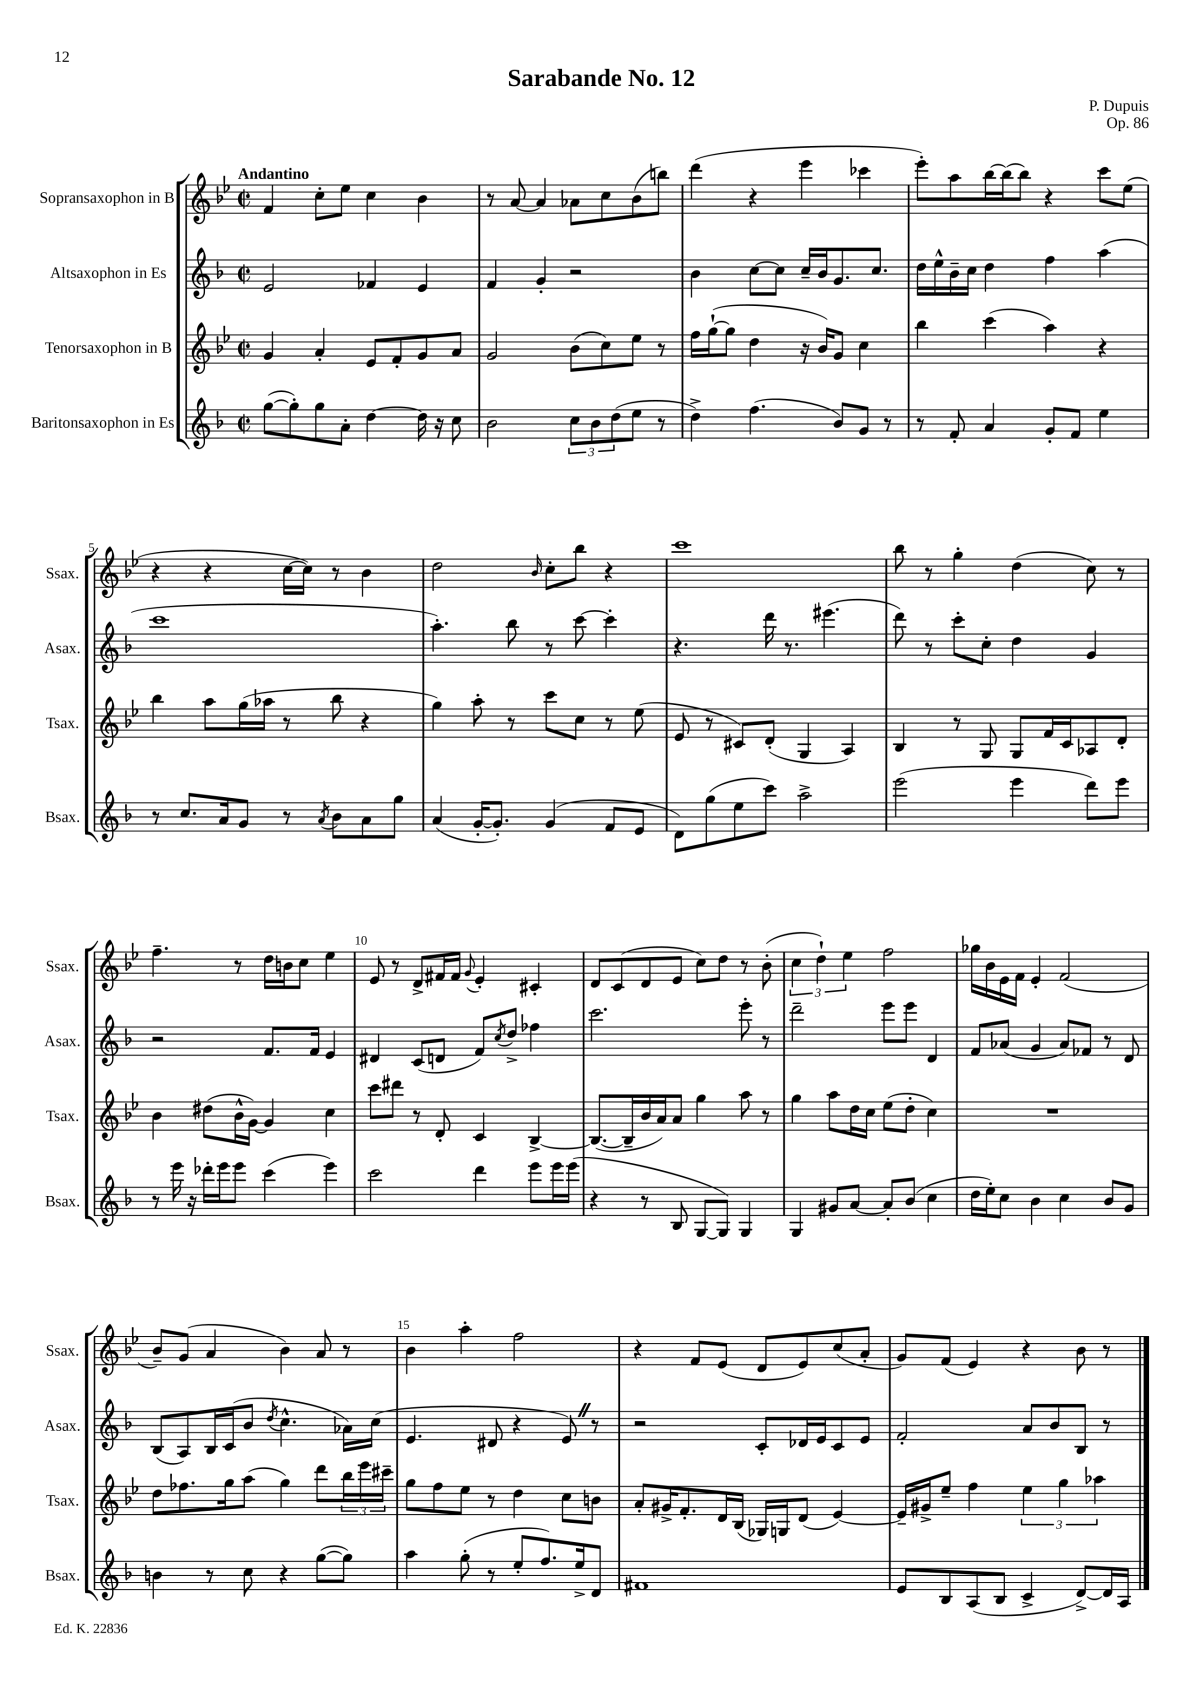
\header { title = "Sarabande No. 12" composer = "P. Dupuis" opus = "Op. 86" }
<<
\new StaffGroup <<
\new Staff = "s0" \with { instrumentName = "Sopransaxophon in B" shortInstrumentName = "Ssax." } {
    \clef treble \key bes \major \defaultTimeSignature \time 2/2 \tempo "Andantino"
    f'4 c''8-. ees''8 c''4 bes'4 |
    r8 a'8~ a'4 aes'8 c''8 bes'8( b''8) |
    d'''4( r4 ees'''4 ces'''4 |
    ees'''8-.) a''8 bes''16~ bes''16( bes''8) r4 c'''8 ees''8( |
    r4 r4 c''16~ c''16) r8 bes'4 |
    d''2 \grace { bes'16 } c''8-. bes''8 r4 |
    c'''1 |
    bes''8 r8 g''4-. d''4( c''8) r8 |
    f''4.-- r8 d''16 b'16 c''8 ees''4 |
    ees'8 r8 d'8-> fis'16 fis'16 \appoggiatura { g'8 } ees'4-. cis'4-. |
    d'8 c'8( d'8 ees'8 c''8) d''8 r8 bes'8-.( |
    \tuplet 3/2 { c''4 d''4-!) ees''4 } f''2 |
    ges''16 bes'16 ees'16 f'16 ees'4-. f'2( |
    bes'8--) g'8( a'4 bes'4) a'8 r8 |
    bes'4 a''4-. f''2 |
    r4 f'8 ees'8( d'8 ees'8) c''8( a'8-. |
    g'8) f'8( ees'4) r4 bes'8 r8 \bar "|." |
}
\new Staff = "s1" \with { instrumentName = "Altsaxophon in Es" shortInstrumentName = "Asax." } {
    \clef treble \key f \major \defaultTimeSignature \time 2/2
    e'2 fes'4 e'4 |
    f'4 g'4-. r2 |
    bes'4 c''8~ c''8 c''16-- bes'16 g'8. c''8. |
    d''16 e''16-^ bes'16-- c''16 d''4 f''4 a''4( |
    c'''1 |
    a''4.-.) bes''8 r8 c'''8~ c'''4-. |
    r4. d'''16 r8. eis'''4.( |
    d'''8) r8 c'''8-. c''8-. d''4 g'4 |
    r2 f'8. f'16 e'4 |
    dis'4 c'8( d'8 f'8) \acciaccatura { c''8 } d''8-> fes''4 |
    c'''2. e'''8-. r8 |
    d'''2-- e'''8 e'''8 d'4 |
    f'8 aes'8( g'4 aes'8) fes'8 r8 d'8 |
    bes8( a8) bes16 c'16( bes'8 \acciaccatura { d''8 } c''4.-^ aes'16) c''16( |
    e'4. dis'8 r4 e'8) \once \override BreathingSign.text = \markup { \musicglyph "scripts.caesura.straight" } \breathe r8 |
    r2 c'8-. des'16 e'16 c'8 e'8 |
    f'2-. a'8 bes'8 bes8 r8 \bar "|." |
}
\new Staff = "s2" \with { instrumentName = "Tenorsaxophon in B" shortInstrumentName = "Tsax." } {
    \clef treble \key bes \major \defaultTimeSignature \time 2/2
    g'4 a'4-. ees'8 f'8-. g'8 a'8 |
    g'2 bes'8( c''8) ees''8 r8 |
    f''16 g''16~-!( g''8 d''4 r16 bes'16) g'8 c''4 |
    bes''4 c'''4( a''4) r4 |
    bes''4 a''8 g''16( aes''16 r8 bes''8 r4 |
    g''4) a''8-. r8 c'''8 c''8 r8 ees''8( |
    ees'8 r8 cis'8) d'8-.( g4 a4) |
    bes4 r8 g8 g8 f'16 c'16 aes8 d'8-. |
    bes'4 dis''8( bes'16-^ g'16~) g'4 c''4 |
    c'''8 dis'''8 r8 d'8-. c'4 bes4~-> |
    bes8.~( bes16-- bes'16 a'16) a'8 g''4 a''8 r8 |
    g''4 a''8 d''16 c''16 ees''8( d''8-. c''4) |
    R1 |
    d''8 fes''8. g''16 a''8( g''4) d'''8 \tuplet 3/2 { bes''16 ees'''16 cis'''16-- } |
    g''8 f''8 ees''8 r8 d''4 c''8 b'8 |
    a'8-. gis'16-> f'8.-. d'16 bes16( ges16) g16 d'8( ees'4~) |
    ees'16-- gis'16-> ees''8-- f''4 \tuplet 3/2 { ees''4 g''4 aes''4 } \bar "|." |
}
\new Staff = "s3" \with { instrumentName = "Baritonsaxophon in Es" shortInstrumentName = "Bsax." } {
    \clef treble \key f \major \defaultTimeSignature \time 2/2
    g''8~( g''8-.) g''8 a'8-. d''4~ d''16 r16 c''8 |
    bes'2 \tuplet 3/2 { c''8 bes'8 d''8( } e''8 r8 |
    d''4->) f''4.( bes'8) g'8 r8 |
    r8 f'8-. a'4 g'8-. f'8 e''4 |
    r8 c''8. a'16 g'8 r8 \acciaccatura { a'8 } bes'8 a'8 g''8 |
    a'4( g'16~-. g'8.-.) g'4( f'8 e'8 |
    d'8) g''8( e''8 c'''8) a''2-> |
    e'''2( e'''4 d'''8) e'''8 |
    r8 e'''16 r16 des'''16-. e'''16 e'''8 c'''4( e'''4) |
    c'''2 d'''4 e'''8 e'''16 e'''16( |
    r4 r8 bes8 g8~ g8) g4 |
    g4 gis'8 a'8~ a'8-. bes'8( c''4 |
    d''16 e''16-.) c''8 bes'4 c''4 bes'8 g'8 |
    b'4 r8 c''8 r4 g''8~( g''8) |
    a''4 g''8-.( r8 e''8-. f''8.) e''16-> d'8 |
    fis'1 |
    e'8 bes8 a8( bes8 c'4-> d'8~->) d'16 a16 \bar "|." |
}
>>
>>
\layout { \context { \Score \override BarNumber.break-visibility = ##(#f #t #t) barNumberVisibility = #(every-nth-bar-number-visible 5) } }
